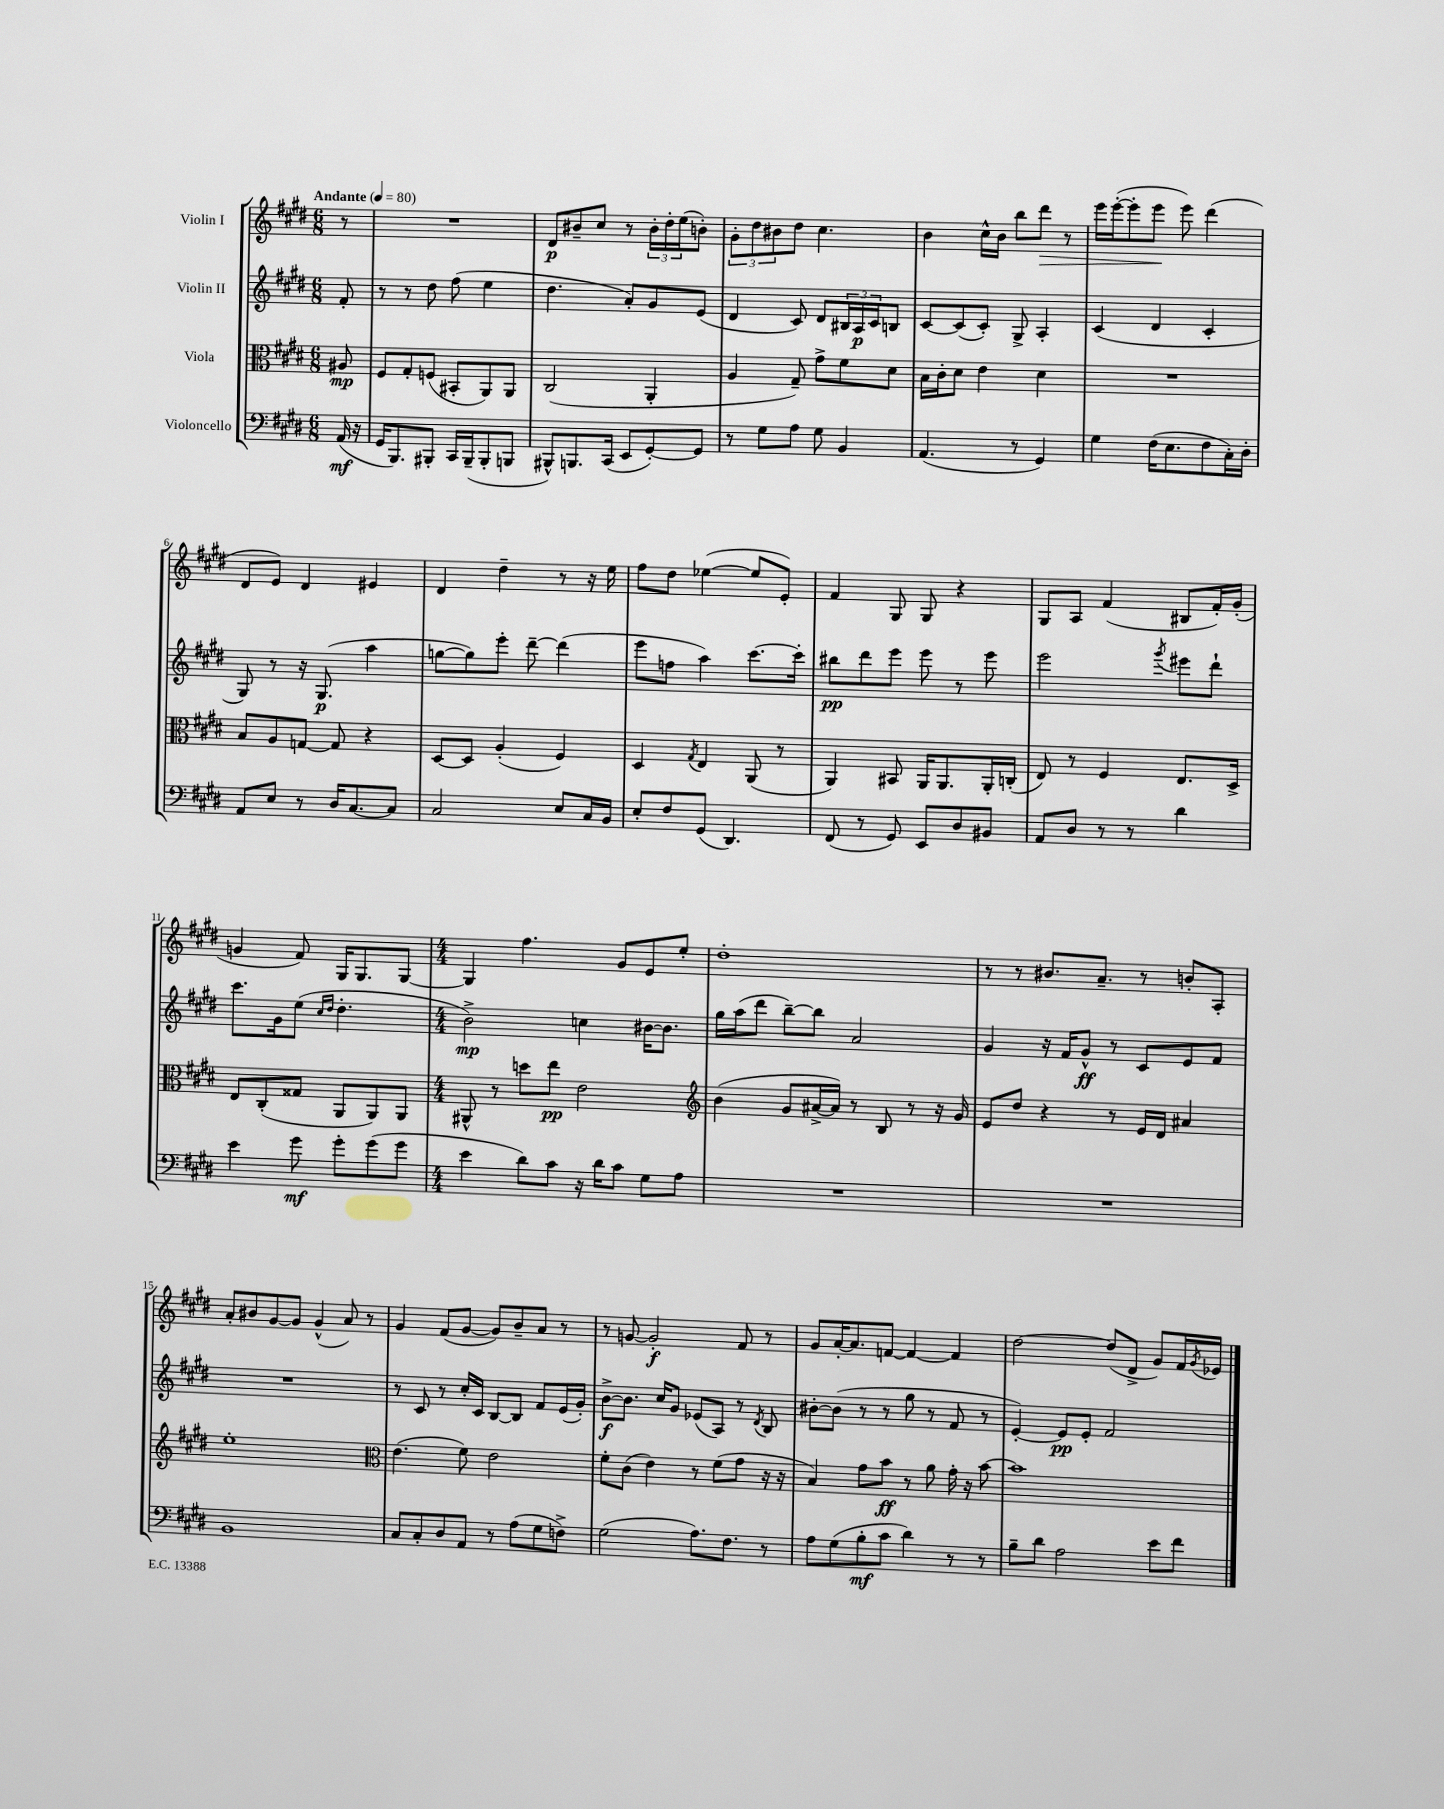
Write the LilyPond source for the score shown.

<<
\new StaffGroup <<
\new Staff = "s0" \with { instrumentName = "Violin I" } {
    \clef treble \key e \major \numericTimeSignature \time 6/8 \partial 8 \tempo "Andante" 4 = 80
    r8 |
    R2. |
    dis'8\p bis'8-- cis''8 r8 \tuplet 3/2 { bis'16-. dis''16-. e''16( } b'8-.) |
    \tuplet 3/2 { gis'8-. dis''8 bis'8 } dis''8 cis''4. |
    b'4 cis''16-^ b'16 b''8 dis'''8\> r8 |
    e'''16 e'''16~-.( e'''8-. e'''8\! e'''8) dis'''4( |
    dis'8 e'8) dis'4 eis'4 |
    dis'4 dis''4-- r8 r16 e''16 |
    fis''8 dis''8 ees''4~( ees''8 e'8-.) |
    fis'4 gis8 gis8 r4 |
    gis8 a8 fis'4( bis8 fis'16-.) gis'16-.( |
    g'4 fis'8) gis16 gis8. gis8~ |
    \numericTimeSignature \time 4/4 gis4 fis''4. gis'8 e'8 e''8-. |
    dis''1-. |
    r8 r8 bis'8. a'8.-- r8 b'8-. a8-. |
    a'8-. bis'8 gis'8~ gis'8 gis'4-^( a'8) r8 |
    gis'4 fis'8( gis'8~ gis'8) b'8-- a'8 r8 |
    r8 g'8~ g'2-.\f fis'8 r8 |
    gis'8 a'16~-. a'8. f'8~ f'4~ f'4 |
    dis''2~ dis''8( dis'8-> gis'8) fis'16 \acciaccatura { gis'8 } ees'16 \bar "|." |
}
\new Staff = "s1" \with { instrumentName = "Violin II" } {
    \clef treble \key e \major \numericTimeSignature \time 6/8 \partial 8
    fis'8-. |
    r8 r8 dis''8 fis''8( e''4 |
    dis''4. a'8-.) gis'8 e'8( |
    dis'4 cis'8) dis'8 \tuplet 3/2 { bis16 a16\p cis'16 } b8 |
    cis'8~ cis'8( cis'8-.) gis8-> a4-. |
    cis'4( dis'4 cis'4-. |
    gis8) r8 r16 gis8.\p( a''4 |
    g''8~ g''8) e'''8-. dis'''8~-- dis'''4( |
    e'''8 f''8 a''4) cis'''8.~ cis'''16-. |
    bis''8\pp dis'''8 e'''8 e'''8 r8 e'''8 |
    e'''2 \acciaccatura { gis'''8 } eis'''8 dis'''8-! |
    cis'''8. gis'16 e''8( \grace { cis''16 dis''16 } dis''4.-. |
    \numericTimeSignature \time 4/4 b'2->\mp) c''4 bis'16~ bis'8. |
    gis''16 a''16( dis'''8 b''8~--) b''8 a'2 |
    gis'4 r16 fis'16 gis'8-^\ff r8 cis'8 e'8 fis'8 |
    R1 |
    r8 cis'8 r8 cis''16-. cis'16 b8~ b8 fis'8 e'16( gis'16-.) |
    b'8~->\f b'8. cis''16 gis'8 ees'8( a8) r8 \acciaccatura { dis'8 } b8 |
    bis'8~-. bis'8( r8 r8 gis''8 r8 fis'8 r8 |
    e'4~-.) e'8\pp e'8-. fis'2 \bar "|." |
}
\new Staff = "s2" \with { instrumentName = "Viola" } {
    \clef alto \key e \major \numericTimeSignature \time 6/8 \partial 8
    ais8\mp |
    fis8 gis8-. f8( bis,8-. a,8) a,8 |
    cis2( a,4-. |
    a4 gis8--) gis'8-> fis'8 dis'8 |
    b16 cis'16-. dis'8 e'4 dis'4 |
    R2. |
    b8 a8 g8~ g8 r4 |
    dis8~ dis8 a4-.( fis4) |
    dis4 \acciaccatura { gis8 } e4 a,8( r8 |
    a,4) bis,8 a,16 a,8. a,16-. c16-.( |
    e8) r8 fis4 e8. dis16-> |
    e8 cis8-.( gisis8 a,8 a,8) a,8 |
    \numericTimeSignature \time 4/4 ais,8-^ r8 d''8 e''8\pp e'2 |
    \clef treble b'4( gis'8 ais'16~-> ais'16) r8 b8 r8 r16 gis'16 |
    e'8 dis''8 r4 r8 e'16 dis'16 ais'4 |
    e''1-. |
    \clef alto e'4.( fis'8) e'2 |
    fis'8-. cis'8( e'4) r8 fis'8( gis'8 r16 r16 |
    b4) gis'8 b'8\ff r8 a'8 gis'16-. r16 b'8~ |
    b'1 \bar "|." |
}
\new Staff = "s3" \with { instrumentName = "Violoncello" } {
    \clef bass \key e \major \numericTimeSignature \time 6/8 \partial 8
    a,16\mf( r16 |
    gis,16 b,,8.) bis,,8-. cis,16 bis,,16--( bis,,8-. b,,8 |
    bis,,8-^) b,,8. cis,16( e,8 gis,8~-.) gis,8 |
    r8 gis8 a8 gis8 b,4 |
    a,4.( r8 gis,4) |
    gis4 fis16( e8. fis8 cis16-.) dis16-. |
    a,8 e8 r8 dis16 cis8.~ cis8 |
    cis2 e8 cis16 b,16 |
    e8-. fis8 gis,8( dis,4.) |
    fis,8( r8 gis,8) e,8 dis8 bis,8 |
    a,8 dis8 r8 r8 dis'4 |
    e'4 gis'8\mf gis'8-. gis'8( gis'8 |
    \numericTimeSignature \time 4/4 e'4 dis'8) cis'8 r16 dis'16 cis'8 gis8 a8 |
    R1 |
    R1 |
    b,1 |
    cis8 cis8-. dis8 a,8 r8 a8( gis8 f8->) |
    gis2( a8.) fis8. r8 |
    a8 gis8( b8-.\mf cis'8 dis'4) r8 r8 |
    b8-- dis'8 a2 e'8 fis'8 \bar "|." |
}
>>
>>
